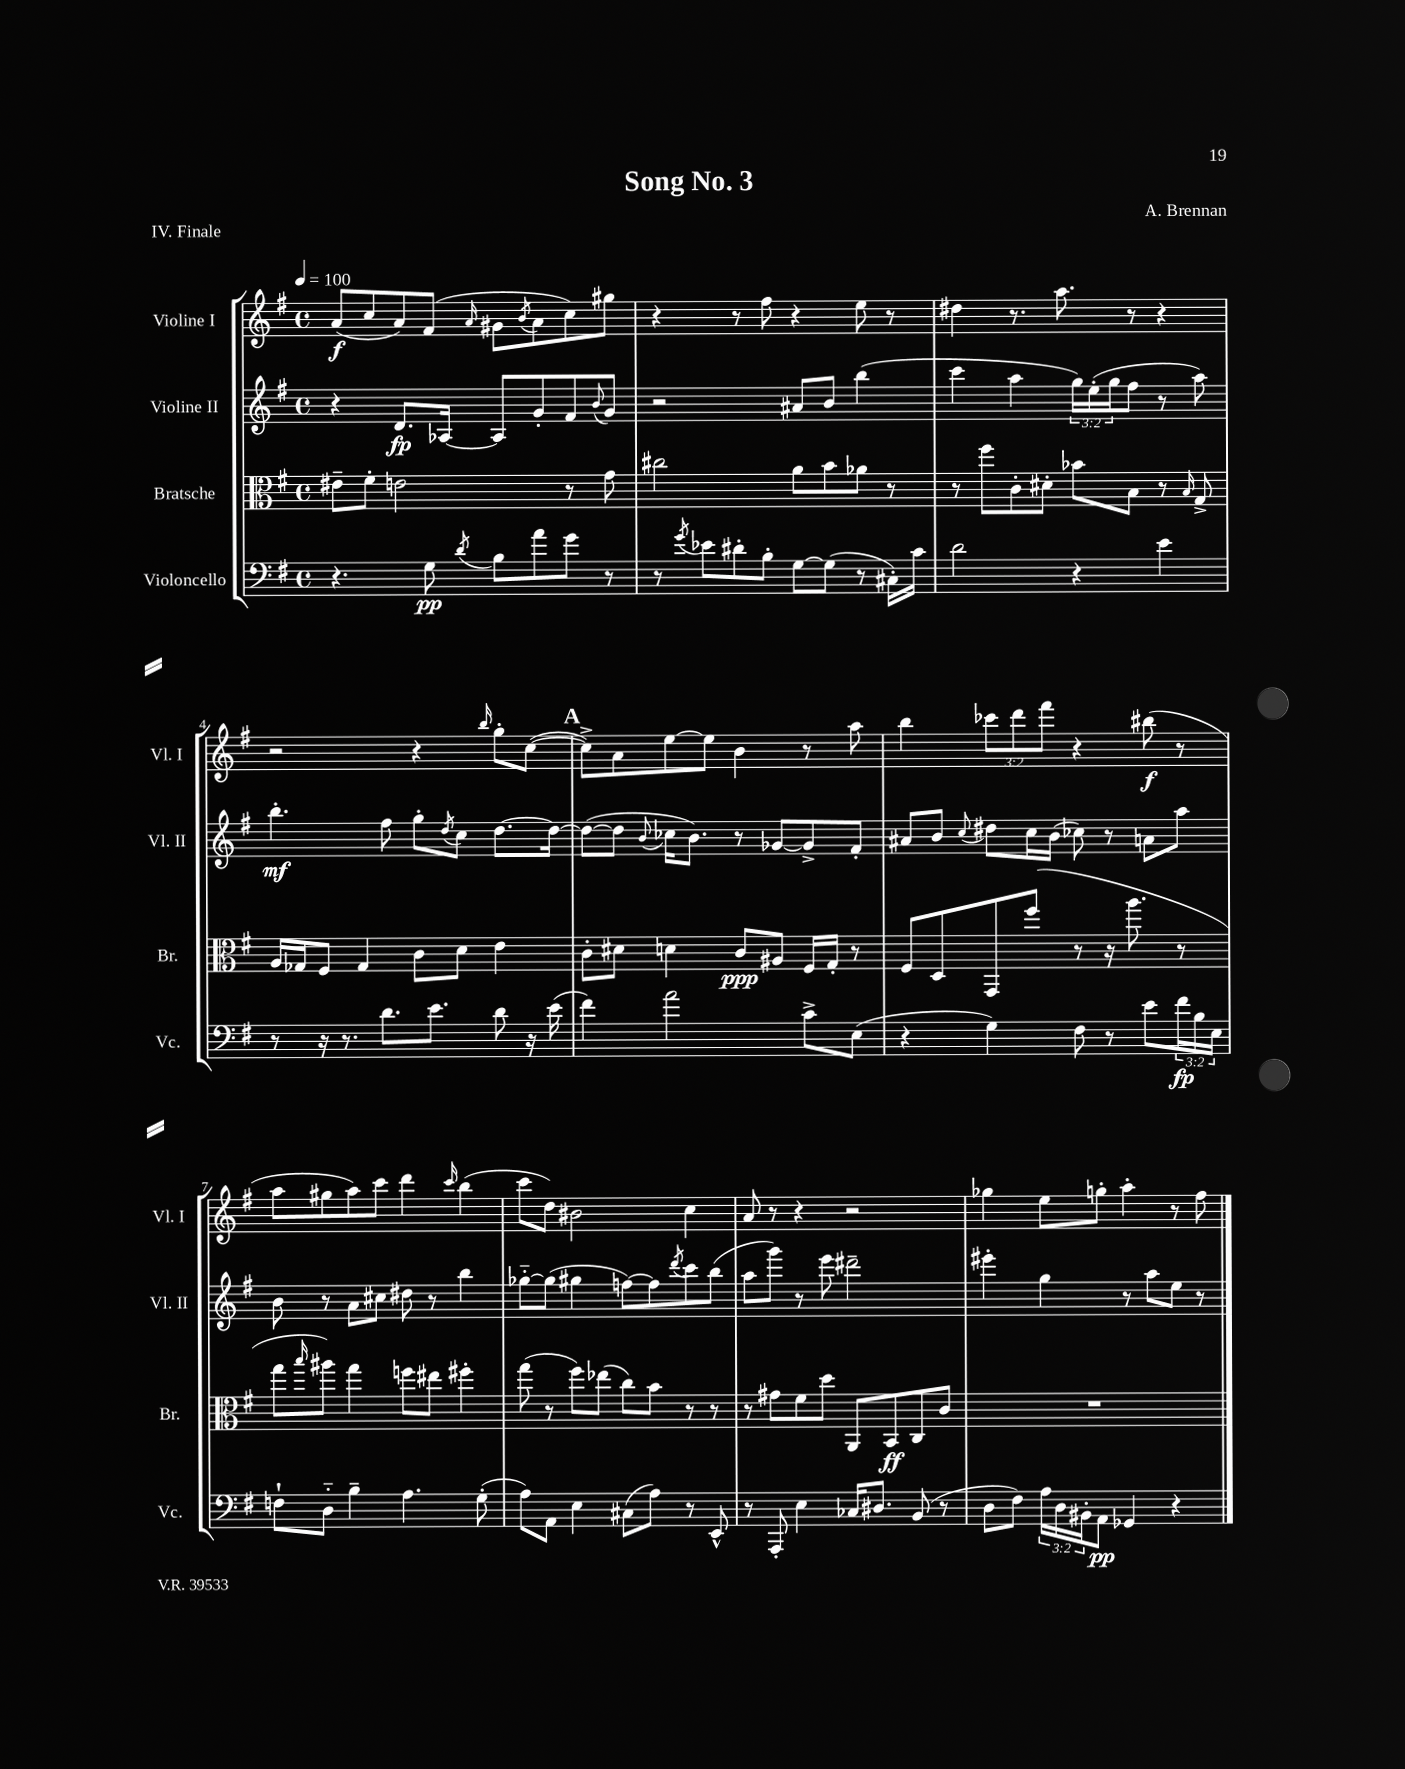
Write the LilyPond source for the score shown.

\header { title = "Song No. 3" composer = "A. Brennan" piece = "IV. Finale" }
<<
\new StaffGroup <<
\new Staff = "s0" \with { instrumentName = "Violine I" shortInstrumentName = "Vl. I" } {
    \clef treble \key g \major \defaultTimeSignature \time 4/4 \override Staff.TupletNumber.text = #tuplet-number::calc-fraction-text \tempo 4 = 100
    a'8\f( c''8 a'8) fis'8( \grace { a'16 } gis'8 \acciaccatura { b'8 } a'8 c''8) gis''8 |
    r4 r8 fis''8 r4 e''8 r8 |
    dis''4 r8. a''8. r8 r4 |
    r2 r4 \grace { b''16 } g''8-. c''8~( |
    \mark \markup { \bold "A" } c''8->) a'8 e''8~ e''8 b'4 r8 a''8 |
    b''4 \tuplet 3/2 { ces'''8 d'''8 fis'''8 } r4 bis''8\f( r8 |
    a''8 gis''8 a''8) c'''8 d'''4 \grace { c'''16 } b''4( |
    c'''8 d''8) bis'2 c''4 |
    a'8 r8 r4 r2 |
    ges''4 e''8 g''8-. a''4-. r8 fis''8 \bar "|." |
}
\new Staff = "s1" \with { instrumentName = "Violine II" shortInstrumentName = "Vl. II" } {
    \clef treble \key g \major \defaultTimeSignature \time 4/4 \override Staff.TupletNumber.text = #tuplet-number::calc-fraction-text
    r4 d'8.\fp aes16~ aes8 g'8-. fis'8 \appoggiatura { b'8 } g'8 |
    r2 ais'8 b'8 b''4( |
    c'''4 a''4 \tuplet 3/2 { g''16) e''16-.( g''16 } fis''8 r8 a''8) |
    b''4.-.\mf fis''8 g''8-. \acciaccatura { d''8 } c''8 d''8.~ d''16~ |
    \mark \markup { \bold "A" } d''8~( d''8 \appoggiatura { b'8 } ces''16 b'8.) r8 ges'8~ ges'8-> fis'8-. |
    ais'8 b'8 \appoggiatura { c''8 } dis''8 c''16 b'16( ces''8) r8 a'8 a''8 |
    b'8 r8 a'8 cis''8 dis''8 r8 b''4 |
    ges''8~-_ ges''8( gis''4 f''8~) f''8 \acciaccatura { d'''8 } c'''8 b''8( |
    a''8 g'''8) r8 e'''8 dis'''2-- |
    eis'''4-. g''4 r8 a''8 e''8 r8 \bar "|." |
}
\new Staff = "s2" \with { instrumentName = "Bratsche" shortInstrumentName = "Br." } {
    \clef alto \key g \major \defaultTimeSignature \time 4/4
    eis'8-- fis'8-. e'2 r8 g'8 |
    cis''2 a'8 b'8 aes'8 r8 |
    r8 fis''8 c'8-. dis'8-. bes'8 b8 r8 \grace { b16 } g8-> |
    a16 ges16 fis8 ges4 c'8 d'8 e'4 |
    \mark \markup { \bold "A" } c'8-. dis'8 d'4 c'8\ppp ais8 fis16 g16-. r8 |
    fis8 d8 g,8 fis''8( r8 r16 a''8. r8 |
    g''8 \grace { b''16 } ais''8) g''4 f''8 eis''8 fis''4-. |
    g''8( r8 fis''8) ees''8( c''8) b'8 r8 r8 |
    r8 gis'8 fis'8 d''8 a,8 b,8\ff c8 c'8 |
    R1 \bar "|." |
}
\new Staff = "s3" \with { instrumentName = "Violoncello" shortInstrumentName = "Vc." } {
    \clef bass \key g \major \defaultTimeSignature \time 4/4 \override Staff.TupletNumber.text = #tuplet-number::calc-fraction-text
    r4. g8\pp \acciaccatura { d'8 } b8 a'8 g'8 r8 |
    r8 \acciaccatura { g'8 } ees'8 dis'8-. b8-. g8~ g8( r8 cis16-.) c'16 |
    d'2 r4 e'4 |
    r8 r16 r8. d'8. e'8. d'8 r16 e'16( |
    \mark \markup { \bold "A" } fis'4) a'2 c'8-> e8( |
    r4 g4) fis8 r8 e'8 \tuplet 3/2 { fis'16\fp b16 e16 } |
    f8-! d8-_ b4-- a4. g8-.( |
    a8) a,8 e4 cis8( a8) r8 e,8-^ |
    r8 a,,8-. e4 ces16 dis8. b,8( r8 |
    d8 fis8) \tuplet 3/2 { a16 d16 bis,16-. } a,8\pp ges,4 r4 \bar "|." |
}
>>
>>
